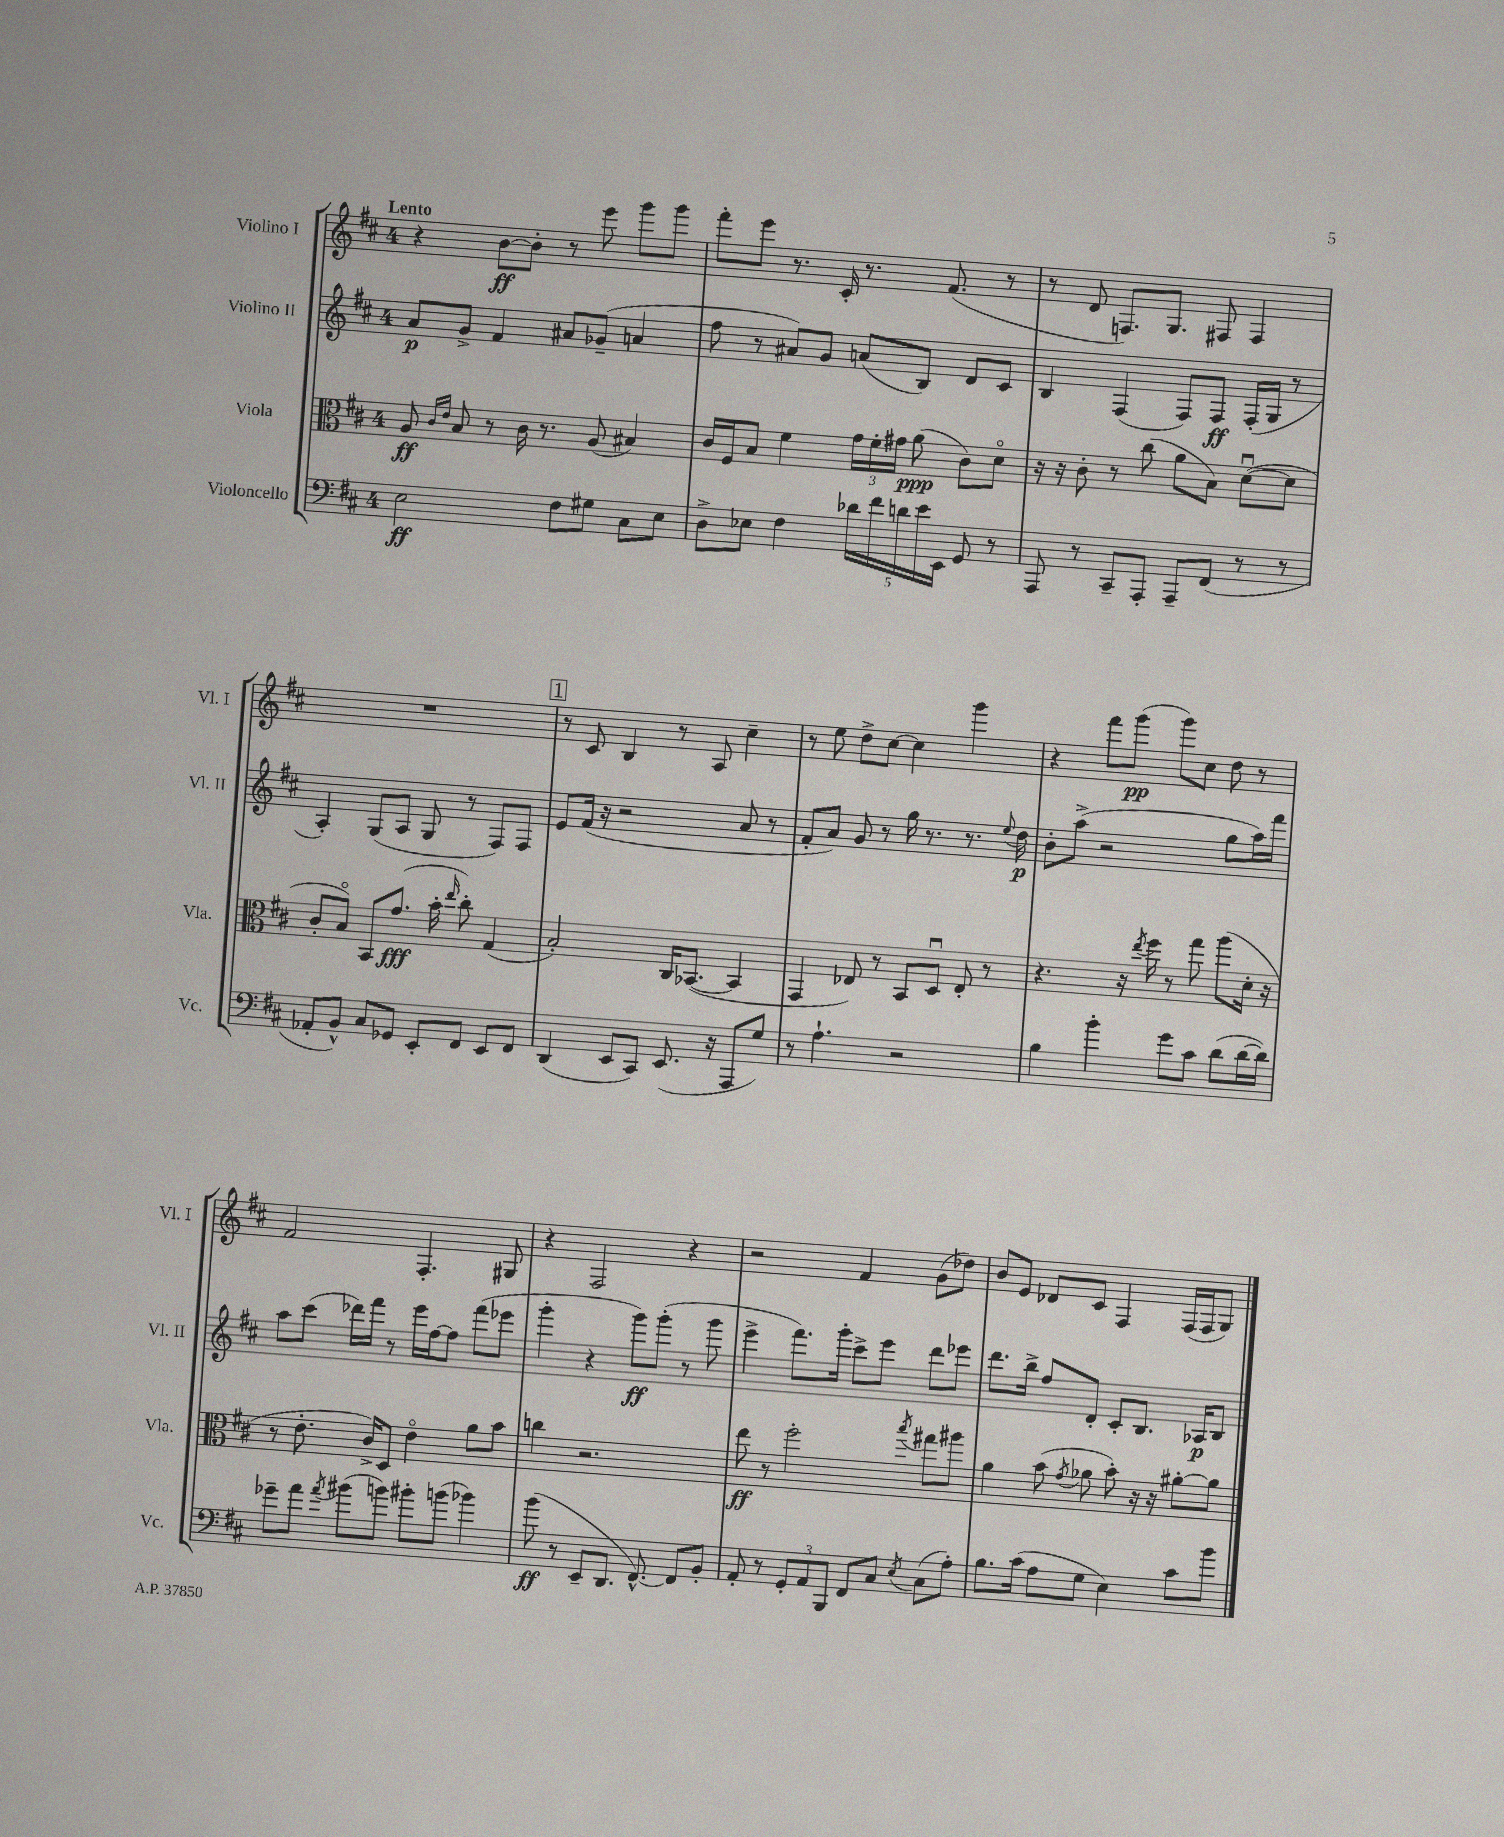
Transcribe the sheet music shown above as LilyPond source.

<<
\new StaffGroup <<
\new Staff = "s0" \with { instrumentName = "Violino I" shortInstrumentName = "Vl. I" } {
    \clef treble \key d \major \once \override Staff.TimeSignature.style = #'single-digit \time 4/4 \tempo "Lento"
    \autoBeamOff r4 b'8[~\ff b'8]-. r8 e'''8 g'''8[ g'''8] |
    fis'''8[-. e'''8] r8. cis'16-. r8. fis'8.( r8 |
    r8 d'8 f8.[) g8.] fis8 fis4 |
    R1 |
    \mark \markup { \box "1" } r8 cis'8 b4 r8 a8 cis''4-- |
    r8 e''8 d''8[-> cis''8]~ cis''4 g'''4 |
    r4 fis'''8[ g'''8]\pp( g'''8[) cis''8] d''8 r8 |
    fis'2 fis4.-. gis8 |
    r4 fis2 r4 |
    r2 fis'4 g'8[( des''8]) |
    b'8[ e'8] des'8[ cis'8] fis4 fis16[( fis16 g8]) \bar "|." |
}
\new Staff = "s1" \with { instrumentName = "Violino II" shortInstrumentName = "Vl. II" } {
    \clef treble \key d \major \once \override Staff.TimeSignature.style = #'single-digit \time 4/4
    \autoBeamOff a'8[\p g'8]-> fis'4 ais'8[ ges'8]--( a'4 |
    fis''8 r8 ais'8[) g'8] a'8[( b8]) d'8[ cis'8] |
    b4 fis4( fis8[) fis8]\ff fis16[-.( g16] r8 |
    a4-.) g8[( a8] g8 r8 fis8[) fis8] |
    \mark \markup { \box "1" } e'8[ fis'16]( r16 r2 a'8 r8 |
    fis'8[-. a'8]) g'8 r8 g''16 r8. r8. \appoggiatura { e''8 } d''16\p |
    b'8[-. a''8]->( r2 g''8[ a''16) fis'''16] |
    a''8[ cis'''8]( des'''16[) fis'''16] r8 e'''16[ fis''16~ fis''8] fis'''8[( ees'''8] |
    g'''4-. r4 g'''8[\ff) g'''8]-.( r8 g'''8 |
    e'''4-> fis'''8.[) g'''16]-. cis'''8[-> e'''8] d'''8[ ees'''8] |
    d'''8.[ b''16]-> fis''8[ d'8]-. cis'8[-. b8.] aes16[\p b8] \bar "|." |
}
\new Staff = "s2" \with { instrumentName = "Viola" shortInstrumentName = "Vla." } {
    \clef alto \key d \major \once \override Staff.TimeSignature.style = #'single-digit \time 4/4
    \autoBeamOff a8\ff \grace { cis'16[ e'16] } b8 r8 cis'16 r8. a8( bis4) |
    cis'16[ fis16 b8] fis'4 \tuplet 3/2 { g'16[ fis'16-. gis'16] } a'8\ppp( cis'8[) d'8]\flageolet |
    r16 r16 cis'8-. r8 cis''8( a'8[ b8]) d'8[~\downbow( d'8] |
    cis'8[-. b8]\flageolet) b,8[ g'8.]\fff( b'16-. \grace { e''16 } cis''8-.) g4( |
    \mark \markup { \box "1" } b2-.) cis16[ bes,8.]~( bes,4 |
    g,4 ees8) r8 b,8[ d8]\downbow ees8-. r8 |
    r4. r16 \acciaccatura { e''8 } fis''16 r8 g''8 a''8[( d'16]-. r16 |
    r8 e'8.-. cis'16[->) d8] e'4\flageolet a'8[ b'8] |
    c''4 r2. |
    e''8\ff r8 fis''2-. \acciaccatura { b''8 } gis''8[ ais''8] |
    a'4 b'8( \acciaccatura { g'8 } aes'8 b'8-.) r16 r16 ais'8[~-. ais'8] \bar "|." |
}
\new Staff = "s3" \with { instrumentName = "Violoncello" shortInstrumentName = "Vc." } {
    \clef bass \key d \major \once \override Staff.TimeSignature.style = #'single-digit \time 4/4
    \autoBeamOff e2\ff fis8[ gis8] cis8[ e8] |
    d8[-> ees8] fis4 \tuplet 5/4 { des'16[ fis'16 d'16 e'16 e,16] } g,8 r8 |
    a,,8 r8 cis,8[-- a,,8]-. a,,8[-- fis,8]( r8 r8 |
    aes,8[-. b,8]-^) cis8[ ges,8] e,8[-. fis,8] e,8[ fis,8] |
    \mark \markup { \box "1" } d,4( e,8[ cis,8]) e,8.( r16 a,,8[ g8]) |
    r8 a4.-! r2 |
    b4 b'4-. g'8[ cis'8] d'8[( d'16~ d'16]) |
    ges'8[-- a'8] \acciaccatura { a'8 } bis'8[( b'8]) bis'8[-. b'8]( bes'4) |
    b'8\ff( r8 e,8[-- d,8.] fis,8.~-^) fis,8[ b,8]-. |
    a,8-. r8 \tuplet 3/2 { g,8[-. a,8 b,,8] } fis,8[ cis8] \acciaccatura { e8 } cis8[( a8]-.) |
    b8.[ cis'16]( a8[ g8] e4) cis'8[ b'8] \bar "|." |
}
>>
>>
\layout { \context { \Score \remove "Bar_number_engraver" } }
